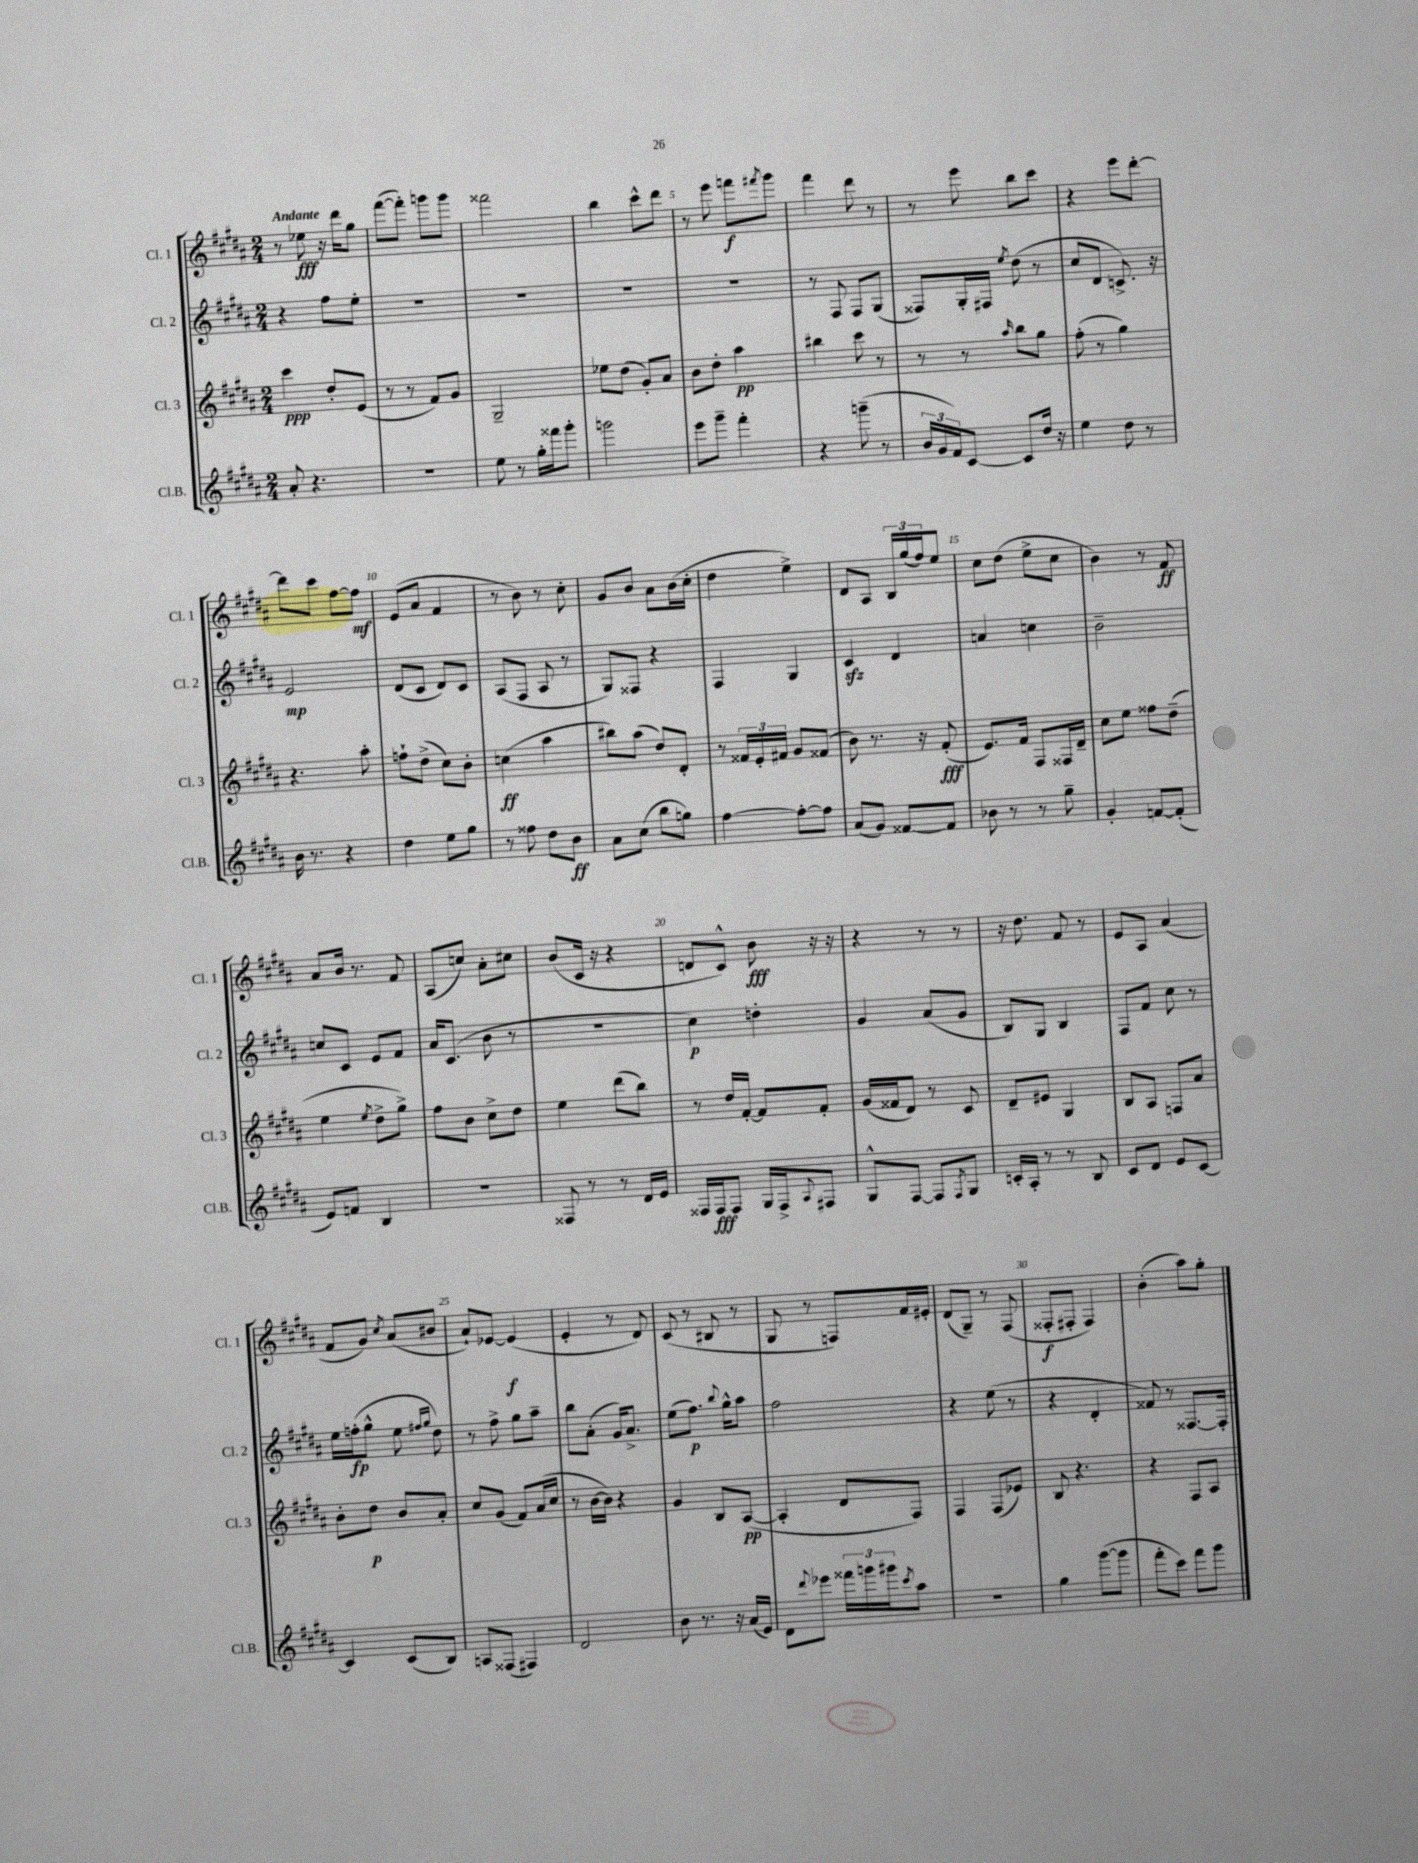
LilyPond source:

<<
\new StaffGroup <<
\new Staff = "s0" \with { instrumentName = "Cl. 1" shortInstrumentName = "Cl. 1" } {
    \clef treble \key b \major \numericTimeSignature \time 2/4 \tempo "Andante"
    r8 ees''8\fff r16 dis'''16 gis''8 |
    fis'''8~( fis'''8-.) g'''8 g'''8 |
    fisis'''2 |
    b''4 cis'''8-^ dis'''8 |
    r8 e'''8 f'''8\f \acciaccatura { fis'''8 } gis'''8 |
    fis'''4 dis'''8 r8 |
    r8 e'''8 b''8 cis'''8 |
    r4 e'''8 dis'''8~-. |
    dis'''8 cis'''8 fis''8~ fis''8\mf |
    e'8( ais'8 fis'4 |
    r8 b'8) r8 cis''8-. |
    gis'8 b'8 ais'8 b'16( cis''16-. |
    dis''4 e''4->) |
    dis'8 ais8 \tuplet 3/2 { b16 gis''16( fis''16) } e''8 |
    cis''8 dis''8( e''8-> cis''8 |
    b'4) r8 fis'8\ff |
    ais'8 b'16 r8. fis'8 |
    ais8( c''8) ais'8-. cis''8 |
    b'8( cis'16 r16 r4 |
    d'8 cis'8-^) b'8\fff r16 r16 |
    r4 r8 r8 |
    r16 dis''8. fis'8 r8 |
    e'8 ais8 ais'4( |
    fis'8 gis'8) \acciaccatura { cis''8 } ais'8( bis'8 |
    ais'8-!) ees'8~ ees'4\f( |
    e'4-. r8 dis'8) |
    cis'8( r8 bis8 r8 |
    gis8 r8 f8) fis'16 eis'16-. |
    dis'8( gis8--) r8 fis8( |
    fisis8-.\f fis8-. fis4) |
    b'4-.( ais''8) gis''8-. \bar "|." |
}
\new Staff = "s1" \with { instrumentName = "Cl. 2" shortInstrumentName = "Cl. 2" } {
    \clef treble \key b \major \numericTimeSignature \time 2/4
    r4 fis''8 e''8-. |
    r2 |
    R2 |
    R2 |
    R2 |
    r8 fis8 fis8 gis8( |
    fisis8) gis16-. fis16 \acciaccatura { e''8 } dis''8( r8 |
    cis''8 dis'8 c'8.->) r16 |
    e'2\mp |
    dis'8( cis'8 dis'8) cis'8 |
    ais8( fis8 ais8 r8 |
    gis8) fisis8 r4 |
    fis4 gis4 |
    cis'4\sfz dis'4 |
    a'4 c''4 |
    b'2-- |
    c''8 cis'8 e'8 fis'8 |
    ais'16 cis'8.( b'8 r8 |
    R2 |
    cis''4\p) d''4-. |
    gis'4 ais'8( gis'8 |
    b8) gis8 b4 |
    fis8 fis'8 cis''8 r8 |
    e''16 f''16-.\fp( gis''8-^ e''8 \grace { fis''16 gis''16 } dis''8) |
    r8 fis''8-> gis''8 ais''8-- |
    b''8 ais'8-.( gis'16) ais'8.-> |
    e''8( fis''8.\p) \appoggiatura { b''8 } gis''16-^ ais''8 |
    fis''2 |
    r4 e''8( r8 |
    r4 dis'4-. |
    fisis'8) r8 fisis8.~ fisis16-. \bar "|." |
}
\new Staff = "s2" \with { instrumentName = "Cl. 3" shortInstrumentName = "Cl. 3" } {
    \clef treble \key b \major \numericTimeSignature \time 2/4
    cis'''4\ppp dis''8-. e'8( |
    r8 r8 fis'8) gis'8 |
    gis2-- |
    ees''8 dis''8( gis'8-.) ais'8 |
    b'8 dis''8-. ais''4\pp |
    bis''4 cis'''8 r8 |
    r8 r8 \grace { ais''16 } b''8 gis''8 |
    fis''8-.( r8 gis''4) |
    r4. ais''8-. |
    f''8-! dis''8->( cis''8) b'8-. |
    c''4\ff( ais''4 |
    bis''8) ais''8( dis''8) dis'8-. |
    r8 \tuplet 3/2 { fisis'16 e'16-. fis'16 } gis'8 fisis'8( |
    b'8) r8. r16 fis'8-.\fff( |
    e'8.) fis'16 fis8 fisis16 dis'16-- |
    cis''8 e''8 fisis''8 dis''8--( |
    e''4 \acciaccatura { e''8 } dis''8-> gis''8->) |
    fis''8 b'8 cis''8-> dis''8 |
    e''4 dis'''8( b''8) |
    r8 dis''16 fis'16~-. fis'8 fis'8-. |
    gis'16( fisis'16 dis'8) r8 cis'8 |
    dis'8-- eis'8 gis4 |
    b8 ais8 f8 ais'8 |
    b'8-. dis''8\p b'8 ais'8-. |
    cis''8 gis'8( fis'8) ais'16( cis''16 |
    r8 b'16~ b'16) r4 |
    gis'4 b8 ais8~\pp( |
    ais4-. dis'8 fis8) |
    fis4 fis8( ees'8) |
    b8 r4. |
    r4 fis8 ais8 \bar "|." |
}
\new Staff = "s3" \with { instrumentName = "Cl.B." shortInstrumentName = "Cl.B." } {
    \clef treble \key b \major \numericTimeSignature \time 2/4
    ais'8-. r4. |
    r2 |
    e''8 r8 gis''16-. fisis'''16 gis'''8-. |
    g'''2 |
    e'''8 gis'''8-- fis'''4-. |
    r4 g'''8--( r8 |
    \tuplet 3/2 { b'16 gis'16 fis'16) } cis'8~ cis'8 dis''16 r16 |
    e''4 dis''8 r8 |
    b'16 r8. r4 |
    dis''4 e''8 gis''8 |
    r8 fisis''8 dis''8 b'8\ff |
    ais'8 cis''8( b''8 g''8) |
    fis''4~ fis''8~-. fis''8 |
    ais'8( gis'8) fisis'8~ fisis'8 |
    bes'8 r8 r8 gis''8-- |
    gis'4-. f'8~ f'8-.( |
    e'8) f'8 b4 |
    R2 |
    fisis8 r8 r8 dis'16 e'16 |
    fisis16 fisis16\fff fisis8 gis16 fisis16-> \appoggiatura { ais8 } fis8 |
    gis8-^ fis8~ fis8 \acciaccatura { fis8 } gis8 |
    c'16-. ais16-. r8 r8 b8 |
    cis'8 dis'8 e'8 cis'8~ |
    cis'4 cis'8( b8) |
    a8 fisis8( fis4) |
    dis'2 |
    b'8 r8. r16 ais'16( e'16) |
    dis'8 \appoggiatura { dis'''8 } ees'''8 \tuplet 3/2 { fisis'''16 g'''16 gis'''16 } \acciaccatura { cis'''8 } ais''8 |
    R2 |
    gis''4 gis'''8~( gis'''8 |
    fis'''8-. cis'''8) fis'''8 gis'''8 \bar "|." |
}
>>
>>
\layout { \context { \Score \override BarNumber.break-visibility = ##(#f #t #t) barNumberVisibility = #(every-nth-bar-number-visible 5) } }
